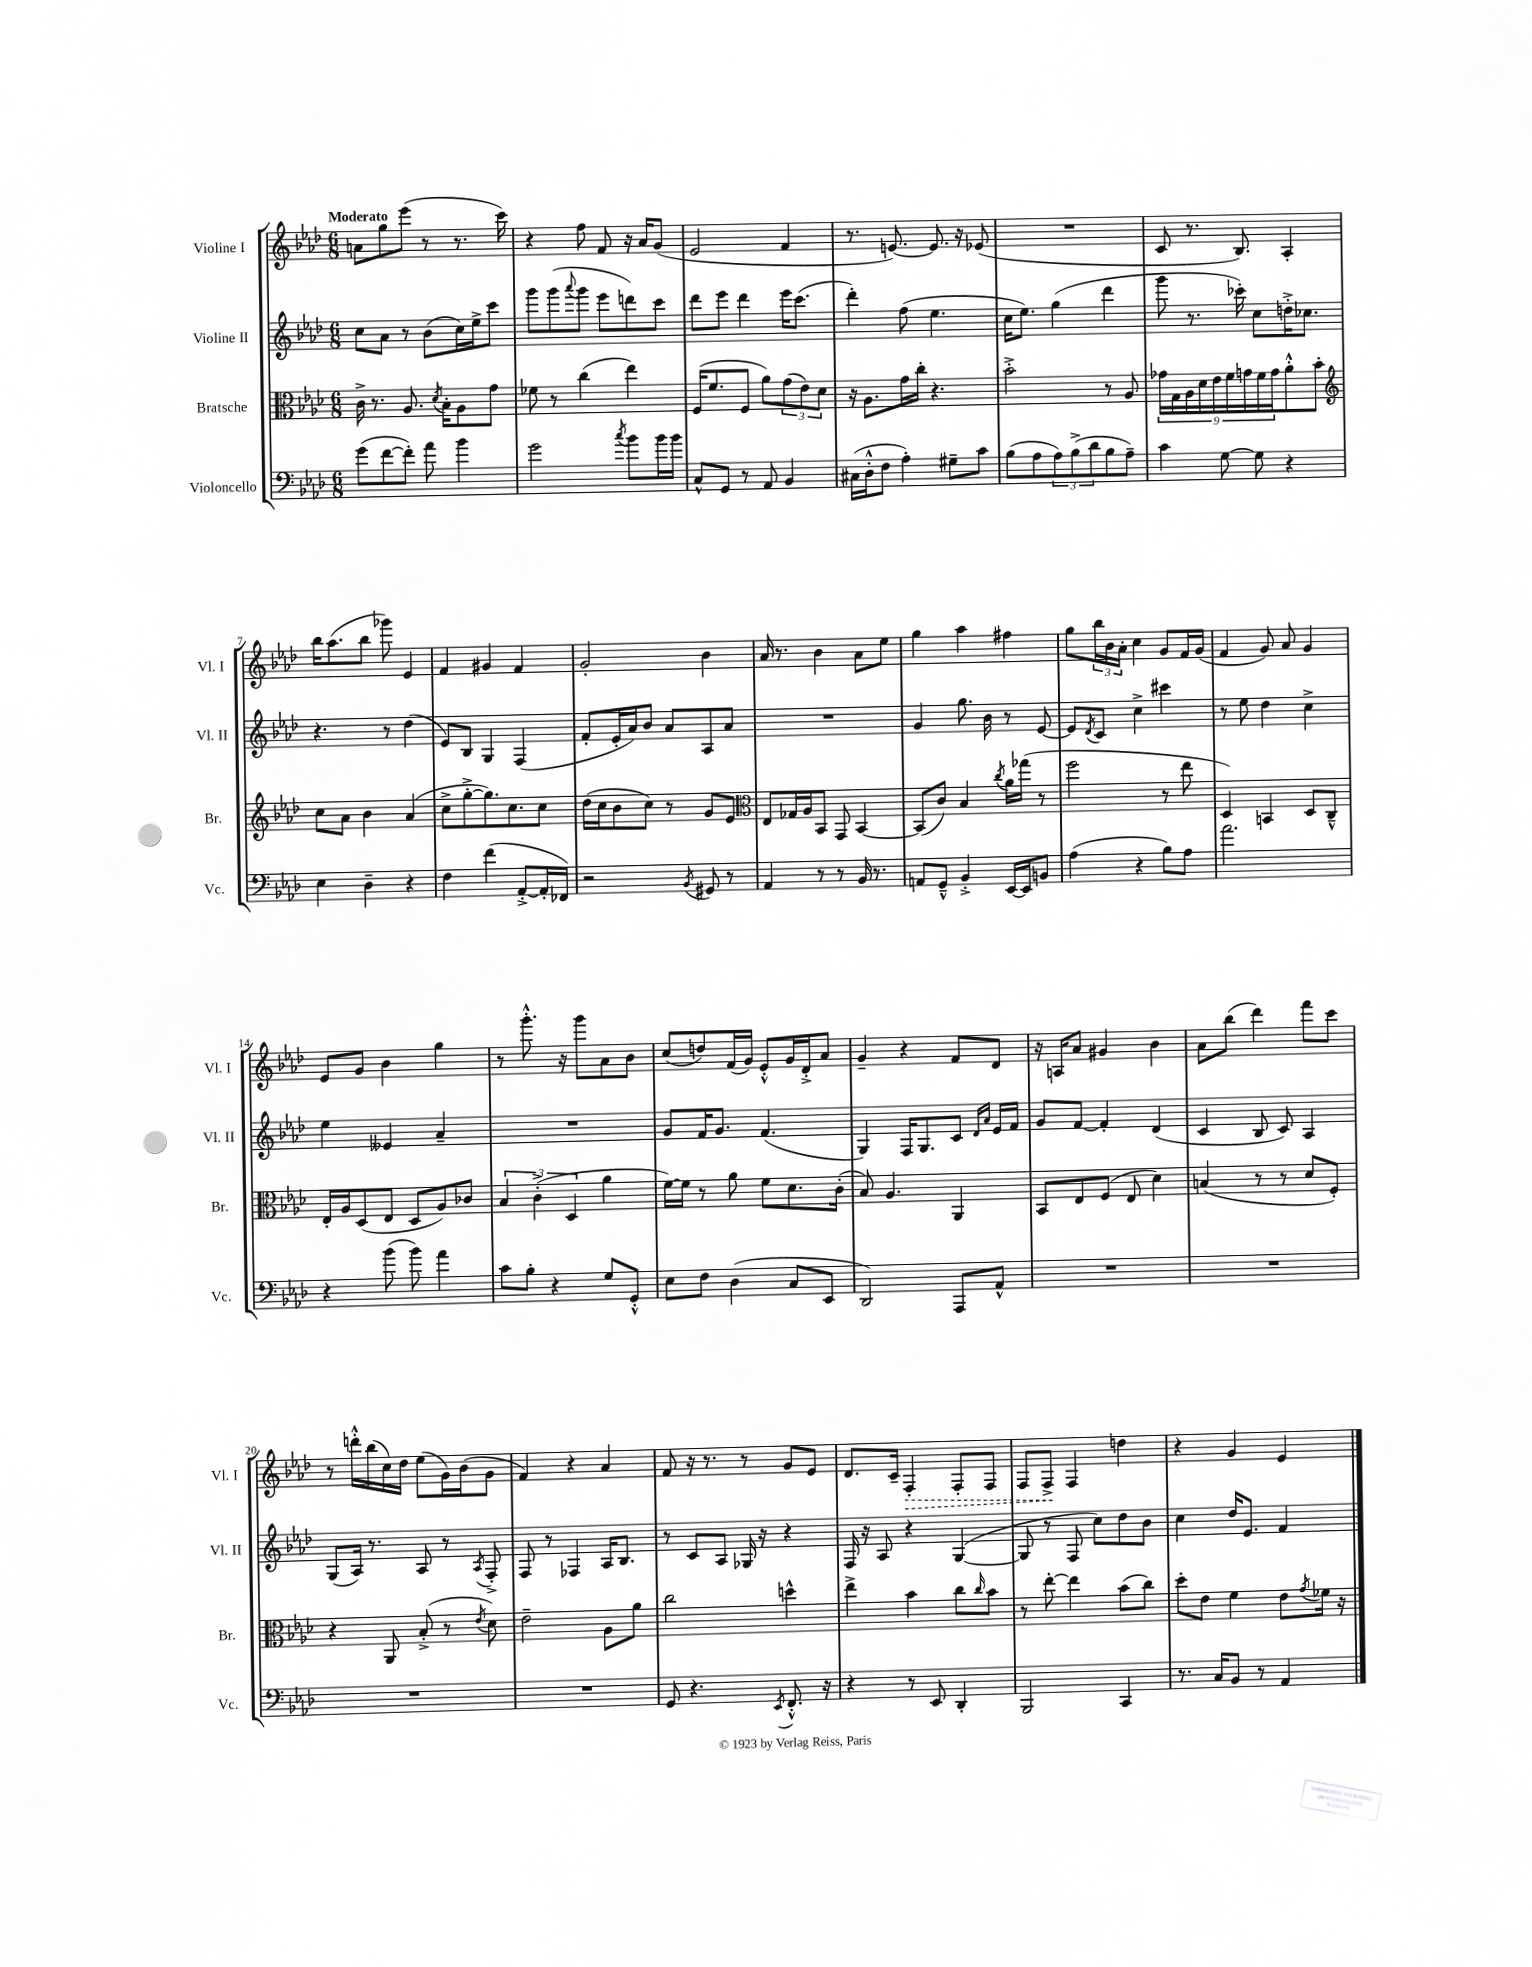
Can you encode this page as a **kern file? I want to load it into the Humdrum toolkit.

**kern	**kern	**kern	**kern
*staff4	*staff3	*staff2	*staff1
*clefF4	*clefC3	*clefG2	*clefG2
*k[b-e-a-d-]	*k[b-e-a-d-]	*k[b-e-a-d-]	*k[b-e-a-d-]
*M6/8	*M6/8	*M6/8	*M6/8
(8g\L	16c^\	8cc\L	8a\L
.	8.r	.	.
[8f\	.	8a-\J	8gg\
8f'\]J)	8.A-/	8r	(8eee-\J
8a-\	.	(8b-\L	8r
.	8qd-/	.	.
.	16B-'\LK	.	.
4b-\	8A-\	16cc\L)	8.r
.	.	16ee-^\J	.
.	8g\J	8ccc\J	.
.	.	.	16ccc\)
=	=	=	=
2g\	8f-\	8ggg\L	4r
.	8r	(8ggg\	.
.	.	8qqaaa-/	.
.	(4cc\	8ggg\J	8ff\
.	.	8eee-\L	8f/
8qcc/	.	.	.
8b-\L	4ee-\)	8ddd\)	16r
.	.	.	16a-/LK
16b-\L	.	8ccc\J	(8g/J
16b-\JJ	.	.	.
=	=	=	=
8C^^/L	(16F/LK	8ddd-\L	2e-/
.	8.f/	.	.
8GG/J	.	8eee-\J	.
8r	8F/J	4ddd-\	.
8AA-/	8a-\L)	.	.
4BB-/	(12g\	16eee-\LK	4f/
.	.	(8.ccc\J	.
.	12e-\)	.	.
.	12d-\J	.	.
=	=	=	=
(16C#\LL	16r	4ddd-'\)	8.r
16D-'^^\J	8.A-\L	.	.
8F\J	.	.	.
.	.	.	[8.e/)
4A-'\)	16g\L	(8ff\	.
.	16cc'\JJ	.	.
.	4.r	4.ee-\	8.e/]
8G#~\L	.	.	.
.	.	.	16r
8c\J	.	.	(8e-/
=	=	=	=
(8B-\L	2b-'^\	16cc\LK	2.r
.	.	8.ee-\J)	.
8A-\	.	.	.
12A-\)	.	(4gg\	.
(12B-^\	.	.	.
12d-\	.	.	.
8B-\	8r	4ddd-\	.
8A-~\J)	8A-/	.	.
=	=	=	=
4c\	18g-\LL	8ggg\	8c/
.	18G\	.	.
.	18A-\	.	.
.	.	8.r	8.r
.	18d-\	.	.
.	18e-\	.	.
[8G\	.	.	.
.	18f\	.	.
.	.	16ccc-'\)	8.B-/)
.	18g\	.	.
8G\]	.	8cc\L	.
.	18f\	.	.
.	18g\J	.	.
4r	8a-'^^\	16dd'^\K	4A-'/
.	.	8.cc-\J	.
.	8b-'\J	.	.
=	=	=	=
*	*clefG2	*	*
4E-\	8cc\L	4.r	16bb-\LK
.	.	.	(8.aa-\
.	8a-\J	.	.
4D-~\	4b-\	.	8bb-\J
.	.	8r	8ggg-\)
4r	(4a-/	(4dd-\	4e-/
=	=	=	=
4F\	8cc^\L	8e-/L)	4f/
.	[8gg'^\	8B-/J	.
(4f\	8.gg\])	4G/	4g#/
.	8.cc\	.	.
[8AA-'^/L	.	(4F/	4f/
16AA-'/]L	8cc\J	.	.
16FF-/JJ)	.	.	.
=	=	=	=
2r	(16dd-\LL	8f'/L	2g'/
.	16cc\J	.	.
.	8b-\	16e-'/L	.
.	.	16a-/J)	.
.	8cc\J)	8b-/J	.
.	8r	8a-/L	.
8qBB-/	.	.	.
8GG#/	8g/L	8A-/	4b-\
8r	8e-/J	8a-/J	.
=	=	=	=
*	*clefC3	*	*
4AA-/	8E-/L	2.r	16a-/
.	.	.	8.r
.	16G-/L	.	.
.	16A-/J	.	.
8r	8BB-/J	.	4b-\
8r	8GG/	.	.
16BB-/	[4BB-/	.	8a-\L
8.r	.	.	.
.	.	.	8ee-\J
=	=	=	=
8AA/L	(8BB-/]L	4g/	4gg\
8GG~^^/J	8c/J)	.	.
4BB-'^/	4B-/	8.gg\	4aa-\
.	.	16b-\	.
.	8qcc/	.	.
[16EE-/LL	16a-\LL	8r	4ff#\
16EE-/]J	(16gg-\JJ	.	.
8BB/J	8r	[8e-/	.
=	=	=	=
(4A-\	2ff\	8e-/]L	8gg\L
.	.	8qd-/	.
.	.	8c/J	24bb-\L
.	.	.	24b-\
.	.	.	24a-'\JJ
4r	.	4cc^\	4cc\
8B-\L)	8r	4ccc#\	8g/L
8A-\J	8ee-\	.	16f/L
.	.	.	(16g/JJ
=	=	=	=
2.a-\	4D-/)	8r	4f/
.	.	8ee-\	.
.	4BB/	4dd-\	8g/)
.	.	.	8a-/
.	8D-/L	4cc^\	4g/
.	8C~^^/J	.	.
=	=	=	=
4r	16E-'/LL	4ee-\	8e-/L
.	16A-/J	.	.
.	(8D-/	.	8g/J
(8b-\	8E-/J	4e--/	4b-\
8b-\)	8D-/L	.	.
4a-\	8A-/)	4a-~/	4gg\
.	8c-/J	.	.
=	=	=	=
8c\L	6B-/	2.r	8r
8B-'\J	.	.	8.ggg'^^\
.	(6c'^\	.	.
4r	.	.	.
.	.	.	16r
.	6D-/	.	.
.	.	.	8ggg\L
8G/L	4a-\	.	8a-\
8GG'^^/J	.	.	8b-\J
=	=	=	=
8E-\L	[16f\LL)	8g/L	(8cc/L
.	16f\]JJ	.	.
8F\J	8r	16f/K	8dd/)
.	.	8.g/J	.
(4D-\	8a-\	.	(16f/L
.	.	.	16g/JJ)
.	8f\L	(4.f/	8e-'^^/L
8C/L	8.d-\	.	16g/L
.	.	.	16d-'^/J
8EE-/J	.	.	8a-/J
.	(16c'\Jk	.	.
=	=	=	=
2DD-/)	8B-/)	4G/)	4g~/
.	4.A-/	.	.
.	.	16F/LK	4r
.	.	8.G/	.
8AAA-/L	4AA-/	8c/J	8f/L
.	.	16qqd-/LL	.
.	.	16qqa-/JJ	.
8AA-^^/J	.	16e-/LL	8d-/J
.	.	16f/JJ	.
=	=	=	=
2.r	8BB-/L	8g/L	16r
.	.	.	16A/LK
.	8E-/	[8f/J	8a-/J
.	(8F/J	4f'/]	4g#/
.	8E-/	.	.
.	4d-\)	(4d-/	4b-\
=	=	=	=
2.r	(4B/	4c/	8a-\L
.	.	.	(8bb-\J
.	8r	8B-/	4ddd-\)
.	8r	8c/)	.
.	8d-/L	4A-/	8fff\L
.	8F'/J)	.	8ccc\J
=	=	=	=
2.r	4r	(8G/L	8r
.	.	16A-/Jk)	16ddd'^^\LL
.	.	8.r	(16bb-\
.	8AA-/	.	16cc\)
.	.	.	16dd-\JJ
.	(8B-'^/	8A-/	(8ee-\L
.	8r	8r	16g\L)
.	.	.	(16b-\J
.	8qe-/	8qA-/	.
.	8d-\)	8F'^/	8g\J
=	=	=	=
2.r	2e-~\	8F/	4f/)
.	.	8r	.
.	.	4F-/	4r
.	8A-\L	16A-/LK	4a-/
.	.	8.B-/J	.
.	8a-\J	.	.
=	=	=	=
8GG/	2cc\	8r	8f/
4.r	.	8c/L	16r
.	.	.	8.r
.	.	8A-/J	.
.	.	16G-/	8r
.	.	16r	.
8qEE-/	.	.	.
8.FF'^^/	4dd^^\	4r	8g/L
.	.	.	8e-/J
16r	.	.	.
=	=	=	=
4r	4ee-^\	16F/	8.d-/L
.	.	16r	.
.	.	8A-/	.
.	.	.	16c~/Jk
8r	4b-\	4r	4F'/
8EE-/	.	.	.
4DD-'/	8cc\L	([4G/	8F'/L
.	16qqcc/	.	.
.	8b-\J	.	8F/J
=	=	=	=
2BBB-/	8r	8G/]	8F/L
.	[8ee-'\	8r	8F^/J
.	4ee-\]	8F/	4F/
.	.	8cc\L)	.
4CC/	(8b-\L	8dd-\	4dd\
.	8cc\J)	8b-\J	.
=	=	=	=
8.r	8dd-'\L	4cc\	4r
.	8e-\J	.	.
16C/LK	.	.	.
8BB-/J	4f\	16dd-/LK	4g/
.	.	8.e-/J	.
8r	.	.	.
4AA-/	8e-\L	4f/	4e-/
.	8qg/	.	.
.	16f-\Jk	.	.
.	16r	.	.
==	==	==	==
*-	*-	*-	*-
